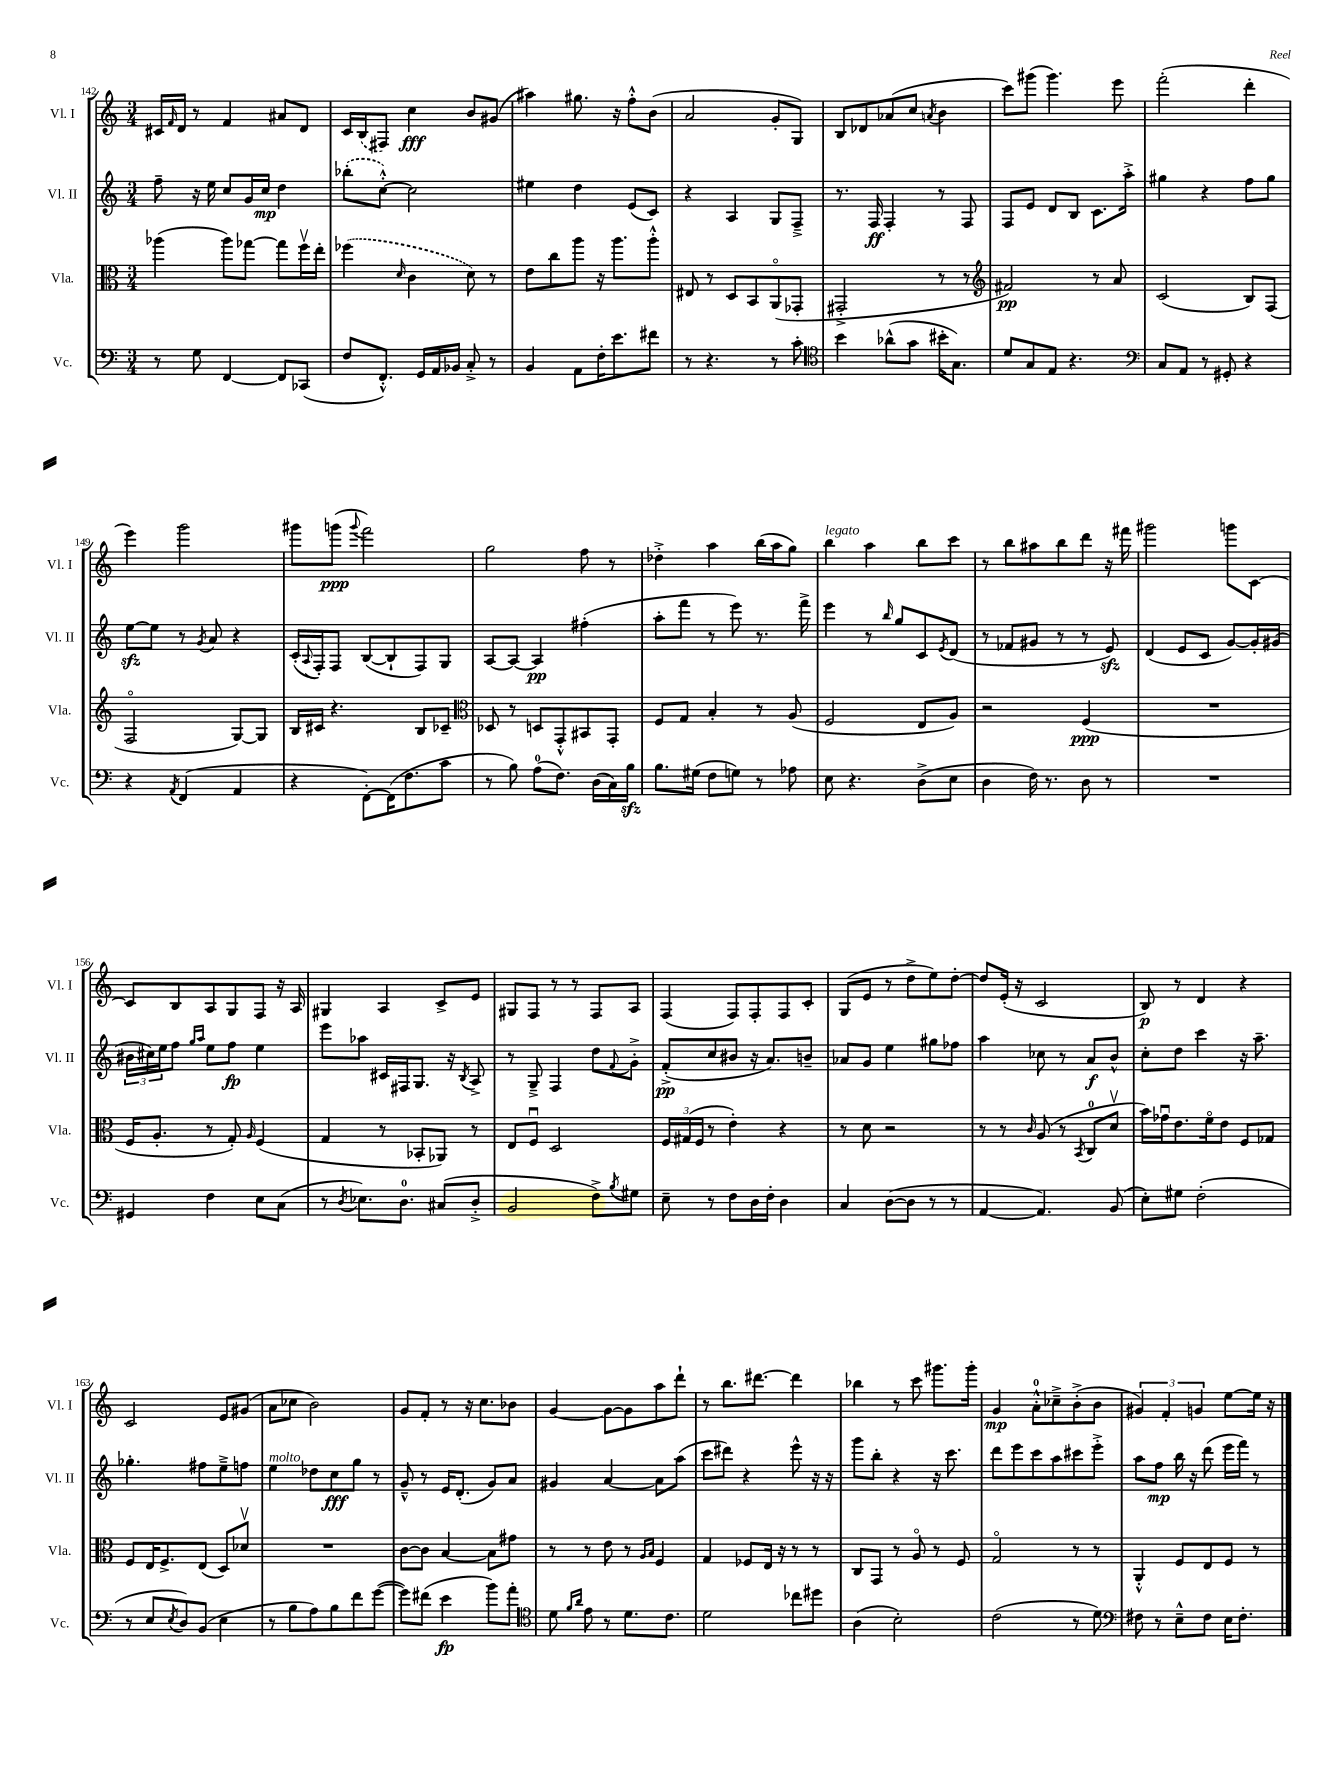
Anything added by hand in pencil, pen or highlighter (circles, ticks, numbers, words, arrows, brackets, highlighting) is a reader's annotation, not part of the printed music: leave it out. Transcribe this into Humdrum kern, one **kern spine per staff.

**kern	**kern	**kern	**kern
*staff4	*staff3	*staff2	*staff1
*clefF4	*clefC3	*clefG2	*clefG2
*k[]	*k[]	*k[]	*k[]
*M3/4	*M3/4	*M3/4	*M3/4
8r	(4aa-\	8ff~\	16c#/LL
.	.	.	16qqf/
.	.	.	16d/JJ
8G\	.	16r	8r
.	.	16ee\	.
[4FF/	8aa-\L)	8cc/L	4f/
.	[8gg-\J	16g/L	.
.	.	16cc/JJ	.
8FF/]L	8gg-\]L	4dd\	8a#/L
(8CC-/J	16ffv\L	.	8d/J
.	16ee'\JJ	.	.
=	=	=	=
8F/L	(4ff-\	(8bb-'\L	16c/LL
.	.	.	(16B/J
8.FF'^^/J)	.	[8cc'^^\J)	8F#/J)
.	16qqd/	.	.
.	4c\	2cc\]	4cc\
16GG/LL	.	.	.
16AA/	.	.	.
16BB-/JJ	.	.	.
8C'^/	8d\)	.	8b/L
8r	8r	.	(8g#/J
=	=	=	=
4BB/	8e\L	4ee#\	4aa#\)
.	8cc\	.	.
8AA\L	8aa\J	4dd\	8.gg#\
16F'\K	16r	.	.
8.e\	8.aa\L	.	16r
.	.	(8e/L	8ff'^^\L
8f#\J	8aa'^^\J	8c/J)	(8b\J
=	=	=	=
8r	8E#/	4r	2a/
4.r	8r	.	.
.	8D/L	4A/	.
.	8BB/	.	.
8r	(8AAo/	8G/L	8g'/L
8c'\	8GG-'/J	8F~^/J	8G/J)
=	=	=	=
*clefC4	*	*	*
4b\	2GG#'^/	8.r	8B/L
.	.	.	8d-/
.	.	16F/	.
(8a-^^\L	.	4F'/	(8a-/
8g\J	.	.	8cc/J
.	.	.	8qa/
16b#'\LK	8r	8r	4b\
8.G\J)	.	.	.
.	8r	8F/	.
=	=	=	=
*	*clefG2	*	*
8d/L	2f#/)	8F/L	8ccc\L)
8G/	.	8e/J	(8ggg#\J
8E/J	.	8d/L	4.ggg#\)
4.r	.	8B/J	.
.	8r	8.c\L	.
.	8a/	.	8eee\
.	.	16aa'^\Jk	.
=	=	=	=
*clefF4	*	*	*
8C/L	(2c/	4gg#\	(2fff'\
8AA/J	.	.	.
8r	.	4r	.
8GG#'/	.	.	.
4r	8B/L)	8ff\L	4ddd'\
.	(8F/J	8gg#\J	.
=	=	=	=
4r	2Fo/	[8ee\L	4eee\)
.	.	8ee\]J	.
8qAA/	.	.	.
(4FF/	.	8r	2ggg\
.	.	8qg/	.
.	.	8a/	.
4AA/	[8G/L)	4r	.
.	8G/]J	.	.
=	=	=	=
4r	16B/LL	(16c'/LL	8ggg#\L
.	.	8qqA/	.
.	16c#/JJ	16F'/J)	.
.	4.r	8F/J	(8ggg\J
.	.	.	8qqggg/
[8FF'\L)	.	([8B/L	2fff\)
(16FF\]K	.	8B`/]	.
8.F\	.	.	.
.	8B/L	8F/)	.
8c\J	8c-~/J	8G/J	.
=	=	=	=
*	*clefC3	*	*
8r	8D-/	[8A/L	2gg\
8B\)	8r	8A/_J	.
(8A\L	8D/L	4A/]	.
8.F\J)	8GG'^^/	.	.
.	8BB#/	(4ff#'\	8ff\
(16D\LL	.	.	.
16C\)	8GG'/J	.	8r
16B\JJ	.	.	.
=	=	=	=
8.B\L	8F/L	8aa'\L	4dd-'^\
.	8G/J	8fff\J	.
(16G#\Jk	.	.	.
8F\L	4B'/	8r	4aa\
8G\J)	.	8eee\)	.
8r	8r	8.r	(16bb\LL
.	.	.	16aa\J
8A-\	(8A/	.	8gg\J)
.	.	16fff^\	.
=	=	=	=
8E\	2F/	4eee\	4bb\
4.r	.	.	.
.	.	8r	4aa\
.	.	16qqbb/	.
.	.	8gg/L	.
(8D^\L	8E/L	8c/	8bb\L
.	.	8qe/	.
8E\J	8A/J)	(8d/J	8ccc\J
=	=	=	=
4D\	2r	8r	8r
.	.	8f-/L	8bb\L
16F\)	.	8g#/J	8aa#\
8.r	.	.	.
.	.	8r	8bb\
8D\	(4F/	8r	8ddd\J
8r	.	8e/)	16r
.	.	.	16fff#\
=	=	=	=
2.r	2.r	(4d/	2ggg#\
.	.	8e/L	.
.	.	8c/J	.
.	.	[8g/L)	8ggg\L
.	.	16g'/]L	[8c\J
.	.	(16g#/JJ	.
=	=	=	=
4GG#/	16F/LK	24b#\LL	8c/]L
.	.	24cc#\)	.
.	8.A'/J	.	.
.	.	24ee\J	.
.	.	8ff\J	8B/
.	.	16qqgg/LL	.
.	.	16qqaa/JJ	.
4F\	8r	8ee\L	8A/
.	8G'/)	8ff\J	8G/
.	16qqA/	.	.
8E\L	(4F/	4ee\	8F/J
(8C\J	.	.	16r
.	.	.	16A/
=	=	=	=
8r	4G/	8eee\L	4G#/
8qD/	.	.	.
8.E-\L)	.	8aa-\J	.
.	8r	16c#/LL	4A/
8.D\J	.	16F#/J	.
.	8BB-'/L	8.G/J	.
(8C#/L	8AA-/J)	.	8c^/L
.	.	16r	.
.	.	8qB/	.
8D'^/J	8r	8A^/	8e/J
=	=	=	=
2BB/	8E/L	8r	8G#/L
.	8Fu/J	8G~^/	8F/J
.	2D/	4F/	8r
.	.	.	8r
8F^\L)	.	8dd\L	8F/L
8qB/	.	8qqf/	.
8G#\J	.	8g'^\J	8A/J
=	=	=	=
8E~\	24F/LL	(8f'^/L	(4F/
.	(24G#/	.	.
.	24F/JJ	.	.
8r	8r	8cc/	.
8F\L	4e'\)	8b#/J	8F/L)
16D\L	.	16r	8F'/
16F'\JJ	.	8.a/L)	.
4D\	4r	.	8F/
.	.	8b~/J	8c'/J
=	=	=	=
4C/	8r	8a-/L	(8G/L
.	8d\	8g/J	8e/J
([8D\L	2r	4ee\	8r
8D\]J	.	.	8dd^\L
8r	.	8gg#\L	8ee\)
8r	.	8ff-\J	[8dd'\J
=	=	=	=
[4AA/	8r	4aa\	8dd/]L
.	8r	.	(16e'/Jk
.	.	.	16r
.	16qqc/	.	.
4.AA/])	(8A/	8cc-\	2c/
.	8r	8r	.
.	8qBB/	.	.
.	8C/L	8a/L	.
(8BB/	8dv/J	8b^^/J	.
=	=	=	=
8E'\L)	16b\LL)	8cc'\L	8B/)
.	16g-u\J	.	.
8G#\J	8.e\	8dd\J	8r
(2F'\	.	4ccc\	4d/
.	16fo\k	.	.
.	8e\J	.	.
.	8F/L	16r	4r
.	.	8.aa~\	.
.	8G-/J	.	.
=	=	=	=
8r	8F/L	4.gg-'\	2c/
8E/L	16E/K	.	.
.	8.F^/	.	.
8qE/	.	.	.
8D/)	.	.	.
(8BB/J	(8E/J	8ff#\L	.
4E\	8D/L)	8ee~^\	8e/L
.	8d-v/J	8ff\J	(8g#/J
=	=	=	=
8r	2.r	4ee\	8a\L
8B\L	.	.	8cc-\J
8A\)	.	8dd-\L	2b\)
8B\	.	8cc\	.
8f\	.	8gg\J	.
([8g\J	.	8r	.
=	=	=	=
8g\]L)	[8c\L	8g~^^/	8g/L
(8f#\J	8c\]J	8r	8f'/J
4e\	[4B/	16e/LK	8r
.	.	(8.d'/J	.
.	.	.	16r
.	.	.	8.cc\L
8b\L)	8B\]L	8g/L)	.
8a'\J	8g#\J	8a/J	8b-\J
=	=	=	=
*clefC4	*	*	*
8d\	8r	4g#/	[4g/
16qqf/LL	.	.	.
16qqa/JJ	.	.	.
8e\	8r	.	.
8r	8e\	[4a/	8g\_L
8.d\L	8r	.	8g\]
.	16qqA/LL	.	.
.	16qqB/JJ	.	.
.	4F/	8a\]L	8aa\
8.c\J	.	.	.
.	.	(8aa\J	8ddd`\J
=	=	=	=
2d\	4G/	8ccc\L	8r
.	.	8ddd#\J)	8.bb\L
.	8F-/L	4r	.
.	.	.	[8.ddd#\J
.	16E/Jk	.	.
.	16r	.	.
8cc-\L	8r	8eee^^\	4ddd#\]
8dd#\J	8r	16r	.
.	.	16r	.
=	=	=	=
(4A\	8C/L	8ggg\L	4bb-\
.	8GG/J	8bb'\J	.
2B'\)	8r	4r	8r
.	8Ao/	.	8ccc\
.	8r	16r	8.ggg#\L
.	.	8.ccc\	.
.	8F/	.	.
.	.	.	16ggg#'\Jk
=	=	=	=
(2c\	2Go/	8ddd\L	4g/
.	.	8eee\	.
.	.	8ccc\	8a'^^\L
.	.	8aa\	8cc-~^\
8r	8r	8ccc#\	(8b'^\
8d\)	8r	8eee'^\J	8b\J
=	=	=	=
*clefF4	*	*	*
8F#\	4AA'^^/	8aa\L	6g#/)
8r	.	8ff\J	.
.	.	.	6f'/
8E~^^\L	8F/L	16bb\	.
.	.	16r	.
.	.	.	6g/
8F#\J	8E/	(8ddd\	.
16E\LK	8F/J	16eee\LL	[8ee\L
8.F#'\J	.	16fff\JJ)	.
.	8r	8r	16ee\]Jk
.	.	.	16r
==	==	==	==
*-	*-	*-	*-
